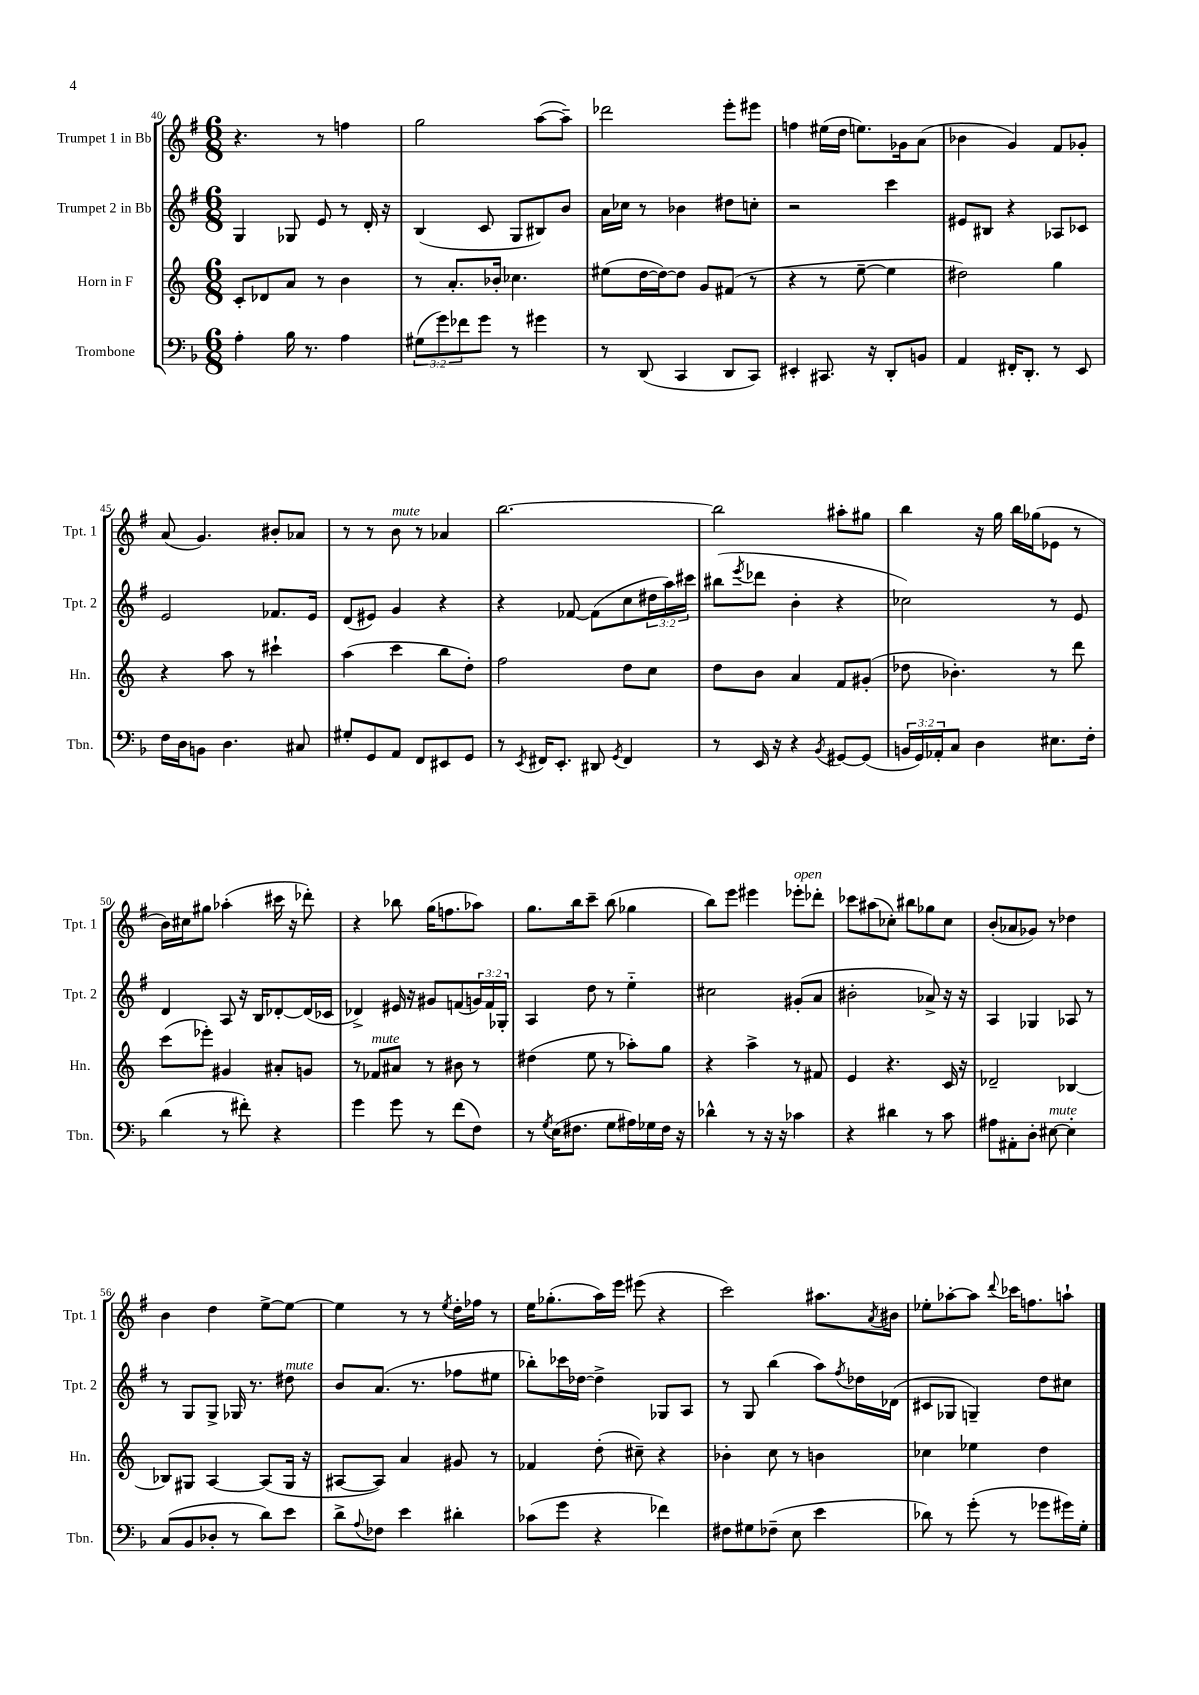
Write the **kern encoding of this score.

**kern	**kern	**kern	**kern
*staff4	*staff3	*staff2	*staff1
*clefF4	*clefG2	*clefG2	*clefG2
*k[b-]	*k[]	*k[f#]	*k[f#]
*M6/8	*M6/8	*M6/8	*M6/8
4A'	8c'	4G	4.r
.	8d-	.	.
16B-	8a	8G-	.
8.r	.	.	.
.	8r	8e	8r
4A	4b	8r	4ff
.	.	16d'	.
.	.	16r	.
=	=	=	=
(12G#	8r	(4B	2gg
12g)	.	.	.
.	8.a'	.	.
12f-	.	.	.
8g	.	8c	.
.	16b-'	.	.
8r	4.cc-	8G	.
4g#	.	8B#)	([8aa
.	.	8b	8aa~])
=	=	=	=
8r	(8ee#	16a	2ddd-
.	.	16cc-	.
(8DD	[16dd	8r	.
.	16dd_)	.	.
4CC	8dd]	4b-	.
.	8g	.	.
8DD	(8f#	8dd#	8eee'
8CC)	8r	8cc'	8eee#
=	=	=	=
4EE#'	4r	2r	4ff
8.CC#	8r	.	(16ee#
.	.	.	16dd
.	[8ee~	.	8.ee)
16r	.	.	.
8DD'	4ee]	4ccc	.
.	.	.	16g-
8BB	.	.	(8a
=	=	=	=
4AA	2dd#)	8e#	4b-
.	.	8B#	.
16FF#'	.	4r	4g)
8.DD'	.	.	.
8r	4gg	8A-	8f#
8EE	.	8c-	8g-'
=	=	=	=
16F	4r	2e	(8a
16D	.	.	.
8BB	.	.	4.g)
4.D	8aa	.	.
.	8r	.	.
.	4ccc#`	8.f-	8b#'
8C#	.	.	8a-
.	.	16e	.
=	=	=	=
8G#'	(4aa	(8d	8r
8GG	.	8e#)	8r
8AA	4ccc	4g	8b
8FF	.	.	8r
8EE#	8bb	4r	4a-
8GG	8dd')	.	.
=	=	=	=
8r	2ff	4r	[2.bb
8qEE	.	.	.
16FF#	.	.	.
8.EE'	.	.	.
.	.	[8f-	.
8DD#	.	(8f-]	.
8qGG	.	.	.
4FF#	8dd	8cc	.
.	8cc	24dd#	.
.	.	24aa)	.
.	.	24ccc#	.
=	=	=	=
8r	8dd	(8bb#	2bb]
.	.	8qeee	.
16EE	8b	8ddd-	.
16r	.	.	.
4r	4a	4b'	.
8qBB-	.	.	.
[8GG#	8f	4r	8aa#'
(8GG#]	(8g#'	.	8gg#
=	=	=	=
24BB	8dd-	2cc-)	4bb
24GG)	.	.	.
24AA-'	.	.	.
8C	4.b-')	.	.
4D	.	.	16r
.	.	.	16gg
.	.	.	16bb
.	.	.	(16gg-
8.E#	8r	8r	8e-
.	8ddd	8e	8r
16F'	.	.	.
=	=	=	=
(4d	(8ccc	4d	16b)
.	.	.	16cc#
.	8eee-')	.	8gg#
8r	4g#	8A	(4aa-'
8f#')	.	16r	.
.	.	16B	.
4r	8a#'	[8d-'	16ccc#
.	.	.	16r
.	8g	(16d-]	8ddd-')
.	.	16c-	.
=	=	=	=
4g	8r	4d-^)	4r
.	8f-	.	.
8g	8a#	16e#	8bb-
.	.	16r	.
8r	8r	8g#	(16gg
.	.	.	8.ff
(8f	8b#	(8f	.
8F)	8r	24g)	8aa-)
.	.	24f	.
.	.	24G-'	.
=	=	=	=
8r	(4dd#	4A	8.gg
8qG	.	.	.
(16E	.	.	.
8.F#	.	.	16bb
.	8ee	8dd	8ccc~
8G	8r	8r	(8bb
16A#)	8aa-')	4ee'~	4gg-
16G-	.	.	.
16F#	8gg	.	.
16r	.	.	.
=	=	=	=
4d-^^	4r	2cc#	8bb)
.	.	.	8eee
8r	4aa^	.	4eee#
16r	.	.	.
16r	.	.	.
4c-	8r	(8g#'	8eee-'
.	8f#	8a	8ddd-'
=	=	=	=
4r	4e	2b#'	8ccc-
.	.	.	(8aa#
4d#	4.r	.	8cc-')
.	.	.	8bb#
8r	.	8a-^)	8gg-
8c	16c	16r	8cc-
.	16r	16r	.
=	=	=	=
8A#	2d-~	4A	(8b'
8AA#'	.	.	8a-
8D'	.	4G-	8g-)
[8E#	.	.	8r
4E#']	[4B-	8A-	4dd-
.	.	8r	.
=	=	=	=
(8C	8B-]	8r	4b
8BB-	8G#	8G	.
8D-'	[4A	8G^	4dd
8r	.	16G-	.
.	.	8.r	.
8d)	(8A]	.	[8ee^
8e	16G#	8dd#	8ee_
.	16r	.	.
=	=	=	=
8d^	[8A#	8b	4ee]
8qqA	.	.	.
8F-	8A#])	(8.a	.
4e	4a	.	8r
.	.	8.r	.
.	.	.	8r
.	.	.	8qee
4d#'	8g#	8ff-	16dd'
.	.	.	16ff-
.	8r	8ee#	8r
=	=	=	=
(8c-	4f-	8bb-')	16ee
.	.	.	(8.gg-'
8g	.	16ccc-	.
.	.	[16dd-	.
4r	(8dd'	4dd-^]	16aa)
.	.	.	16eee
.	8cc#~)	.	(8eee#
4f-)	4r	8G-	4r
.	.	8A	.
=	=	=	=
8F#	4b-'	8r	2ccc)
8G#	.	8G	.
(8F-~	8cc	(4bb	.
8E	8r	.	.
4e	4b	8aa)	8.aa#
.	.	8qff#	.
.	.	16dd-	.
.	.	.	8qa
.	.	(16d-	16b#
=	=	=	=
8d-)	4cc-	8c#	8ee-'
8r	.	8G-	[8aa-'
(8g'	4ee-	4G~)	8aa-]
.	.	.	8qqddd
8r	.	.	16ccc-
.	.	.	8.ff
8g-	4dd	8dd	.
16g#)	.	8cc#	8aa`
16G'	.	.	.
==	==	==	==
*-	*-	*-	*-
